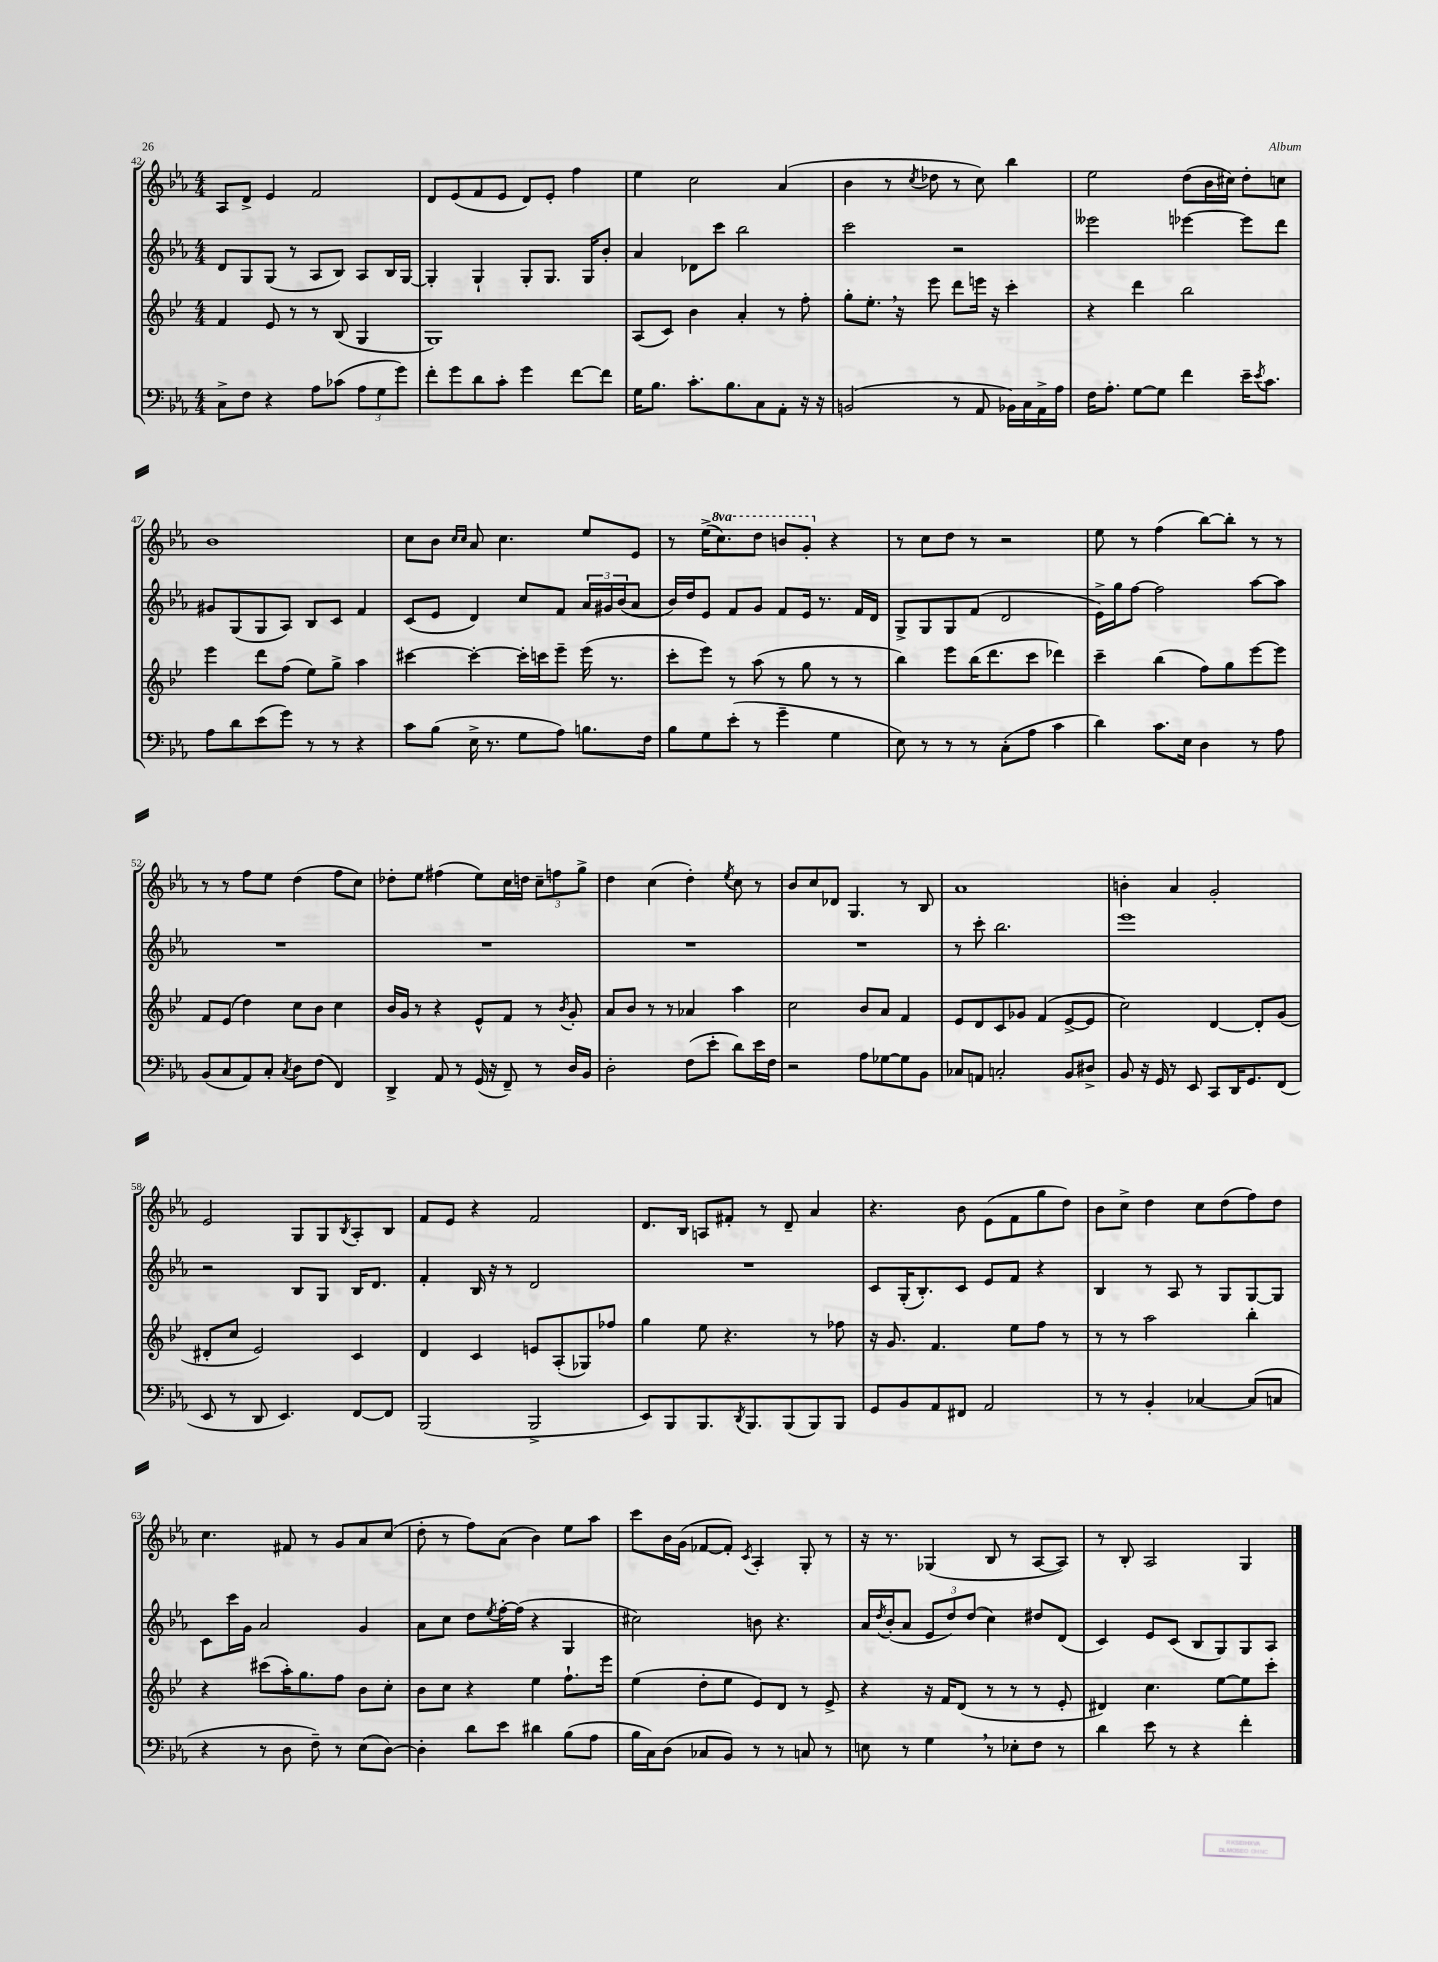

**kern	**kern	**kern	**kern
*part4	*part3	*part2	*part1
*staff4	*staff3	*staff2	*staff1
*clefF4	*clefG2	*clefG2	*clefG2
*k[b-e-a-]	*k[b-e-]	*k[b-e-a-]	*k[b-e-a-]
*M4/4	*M4/4	*M4/4	*M4/4
=42	=42	=42	=42
8C^\L	4f/	8d/L	8A-/L
8F\J	.	8G/	8d^/J
4r	8e-/	(8G/J	4e-/
.	8r	8r	.
8A-\L	8r	8A-/L	2f/
(8c-X\J	(8B-/	8B-/J)	.
12A-\L	4G/	8A-/L	.
12G\	.	.	.
.	.	16B-/L	.
12g\J)	.	.	.
.	.	[16G/JJ	.
=43	=43	=43	=43
8f'\L	1G)	4G'/]	8d/L
8g\	.	.	(8e-/
8d\	.	4G`/	8f/
8c'\J	.	.	8e-/J
4g\	.	8G'/L	8d/L)
.	.	8.G/J	8e-'/J
[8f\L	.	.	4ff\
.	.	16G/KL	.
8f\J]	.	8b-'/J	.
=44	=44	=44	=44
16G\KL	(8A/L	4a-/	4ee-\
8.B-\J	.	.	.
.	8c/J)	.	.
8.c'\L	4b-\	8d-X\L	2cc\
.	.	8ccc\J	.
8.B-\	.	.	.
.	4a'/	2bb-\	.
8C\	.	.	.
8AA-'\J	8r	.	(4a-/
16r	8ff'\	.	.
16r	.	.	.
=45	=45	=45	=45
(2BBn/	8gg'\L	2ccc\	4b-\
.	8.ee-',\J	.	.
.	.	.	8r
.	16r	.	.
.	.	.	8qcc/
.	8eee-\	.	8dd-X\
8r	8ddd\L	2r	8r
8AA-/	16eeen\Jk	.	8cc\)
.	16r	.	.
16BB-X\LL)	4ccc'\	.	4bb-\
16C\	.	.	.
16AA-^\	.	.	.
16A-\JJ	.	.	.
=46	=46	=46	=46
16F\KL	4r	2eee--X\	2ee-\
8.A-'\J	.	.	.
[8G\L	4ddd\	.	.
8G\J]	.	.	.
4f\	2bb-\	[4eee-X\	(8dd\L
.	.	.	16b-\L
.	.	.	16cc#X\JJ)
16e-~\KL	.	8eee-\L]	8dd'\L
8qe-/	.	.	.
8.c\J	.	.	.
.	.	8ddd\J	8ccn\J
!!LO:LB:g=z
=47	=47	=47	=47
8A-\L	4eee-\	8g#X/L	1b-
8d\	.	(8G/	.
(8e-\	8ddd\L	8G/	.
8g\J)	(8ff\J	8A-/J)	.
8r	8ee-\L)	8B-/L	.
8r	8gg^\J	8c/J	.
4r	4aa\	4f/	.
=48	=48	=48	=48
8c\L	[4ccc#X\	(8c/L	8cc\L
(8B-\J	.	8e-/J	8b-\J
.	.	.	16qqcc/LL
.	.	.	16qqcc/JJ
16E-^\	4ccc#'\_	4d/)	8a-/
8.r	.	.	.
.	.	.	4.cc\
8G\L	16ccc#'\LL]	8cc/L	.
.	16cccn\J	.	.
8A-\J)	8eee-~\J	8f/J	.
8.Bn\L	(16eee-\	24a-/LL	8ee-/L
.	.	24g#X/	.
.	8.r	.	.
.	.	(24b-/J	.
.	.	8a-/J	8e-/J
16F\Jk	.	.	.
=49	=49	=49	=49
8B-\L	8ccc'\L	16b-/LL)	8r
.	.	16dd/J	.
8G\	8eee-\J)	8e-/J	(16ee-^\KL
*	*	*	*8va
.	.	.	8.ccc\)
(8e-'\J	8r	8f/L	.
8r	(8aa\	8g/J	8ddd\J
4g~\	8r	8f/L	8bbn/L
.	8gg\	16e-/Jk	8gg'/J
.	.	8.r	.
*	*	*	*X8va
4G\	8r	.	4r
.	8r	16f/LL	.
.	.	16d/JJ	.
=50	=50	=50	=50
8E-\)	4bb-\)	8G^/L	8r
8r	.	8G/	8cc\L
8r	8eee-\L	8G/	8dd\J
8r	(16bb-\K	(8f/J	8r
.	8.ddd\	.	.
(8C'\L	.	2d/	2r
8A-\J	8ccc\J	.	.
4c\	4ddd-X\)	.	.
=51	=51	=51	=51
4d\)	4ccc~\	16e-^\LL)	8ee-\
.	.	16gg\J	.
.	.	[8ff\J	8r
8.c\L	(4bb-\	2ff\]	(4ff\
16E-\Jk	.	.	.
4D\	8ff\L)	.	[8bb-\L)
.	8gg\	.	8bb-'\J]
8r	[8eee-\	[8aa-\L	8r
8A-\	8eee-\J]	8aa-\J]	8r
!!LO:LB:g=z
=52	=52	=52	=52
(8BB-/L	8f/L	1r	8r
8C/	(8e-/J	.	8r
8AA-/)	4dd\)	.	8ff\L
8C'/J	.	.	8ee-\J
8qC/	.	.	.
8D\L	8cc\L	.	(4dd\
(8F\J	8b-\J	.	.
4FF/)	4cc\	.	8ff\L
.	.	.	8cc\J)
=53	=53	=53	=53
4DD^/	16b-/LL	1r	8dd-X'\L
.	16g/JJ	.	.
.	8r	.	8ee-\J
8AA-/	4r	.	(4ff#X\
8r	.	.	.
(16GG/	8e-^^/L	.	8ee-\L)
16r	.	.	.
8FF~/)	8f/J	.	16cc\L
.	.	.	16ddn\JJ
8r	8r	.	12cc~\L
.	.	.	12ffn\
.	8qb-/	.	.
16D/LL	8g'/	.	.
.	.	.	12gg^\J
16BB-/JJ	.	.	.
=54	=54	=54	=54
2D'\	8a/L	1r	4dd\
.	8b-/J	.	.
.	8r	.	(4cc\
.	8r	.	.
(8F\L	4a-X/	.	4dd'\)
8e-'\J	.	.	.
.	.	.	8qee-/
8d\L)	4aa\	.	8cc\
16e-\L	.	.	8r
16F\JJ	.	.	.
=55	=55	=55	=55
2r	2cc\	1r	8b-/L
.	.	.	8cc/
.	.	.	8d-X/J
.	.	.	4.G/
8A-\L	8b-/L	.	.
[8G-X\	8a/J	.	.
8G-\]	4f/	.	8r
8BB-\J	.	.	8B-/
=56	=56	=56	=56
8C-X/L	8e-/L	8r	1a-
8AAn/J	8d/	8ccc'\	.
2Cn'/	8c/	2.bb-\	.
.	8g-X/J	.	.
.	(4f/	.	.
8BB-/L	[8e-^/L	.	.
8D#X^/J	8e-/J]	.	.
=57	=57	=57	=57
8BB-/	2cc\)	1eee-	4bn'\
16r	.	.	.
16GG/	.	.	.
8r	.	.	4a-/
8EE-/	.	.	.
8CC/L	[4d/	.	2g'/
16DD/K	.	.	.
8.GG/	.	.	.
.	8d'/L]	.	.
(8FF/J	(8g/J	.	.
!!LO:LB:g=z
=58	=58	=58	=58
8EE-/	8d#X'/L	2r	2e-/
8r	8cc/J	.	.
8DD/	2e-/)	.	.
4.EE-/)	.	.	.
.	.	8B-/L	8G/L
.	.	8G/J	8G/
.	.	.	8qB-/
[8FF/L	4c/	16B-/KL	8A-'/
.	.	8.d/J	.
8FF/J]	.	.	8B-/J
=59	=59	=59	=59
(2BBB-/	4d/	4f'/	8f/L
.	.	.	8e-/J
.	4c/	16B-/	4r
.	.	16r	.
.	.	8r	.
2BBB-^/	8en/L	2d/	2f/
.	(8A'/	.	.
.	8G-X/)	.	.
.	8ff-X/J	.	.
=60	=60	=60	=60
8EE-/L)	4gg\	1r	8.d/L
8BBB-/	.	.	.
.	.	.	16B-/Jk
8.BBB-/	8ee-\	.	8An/L
.	4.r	.	8f#X'/J
8qDD/	.	.	.
8.BBB-/	.	.	.
.	.	.	8r
(8BBB-/	.	.	8d~/
8BBB-/)	8r	.	4a-/
8BBB-/J	8ff-X\	.	.
=61	=61	=61	=61
8GG/L	16r	8c/L	4.r
.	8.g/	.	.
8BB-/	.	(16G'/K	.
.	.	8.B-'/)	.
8AA-/	4.f/	.	.
8FF#X/J	.	8c/J	8b-\
2AA-/	.	8e-/L	(8e-\L
.	8ee-\L	8f/J	8f\
.	8ff\J	4r	8gg\
.	8r	.	8dd\J)
=62	=62	=62	=62
8r	8r	4B-/	8b-\L
8r	8r	.	8cc^\J
4BB-'/	2aa\	8r	4dd\
.	.	8A-/	.
[4C-X/	.	8r	8cc\L
.	.	8G/L	(8dd\
(8C-/L]	4bb-'\	[8G/	8ff\)
8Cn/J	.	8G/J]	8dd\J
!!LO:LB:g=z
=63	=63	=63	=63
4r	4r	8c\L	4.cc\
.	.	16ccc\L	.
.	.	16g\JJ	.
8r	(8ccc#X\L	2a-/	.
8D\	16aa'\K)	.	8f#X/
.	8.gg\	.	.
8F~\)	.	.	8r
8r	8ff\J	.	8g/L
(8E-\L	8b-\L	4g/	8a-/
[8D\J)	8cc'\J	.	(8cc/J
=64	=64	=64	=64
4D'\]	8b-\L	8a-\L	8dd'\
.	8cc\J	8cc\J	8r
8d\L	4r	8dd\L	8ff\L)
.	.	8qee-/	.
8e-\J	.	[16ff'\L	(8a-\J
.	.	(16ff\JJ]	.
4d#X\	4ee-\	4r	4b-\)
(8B-\L	8.ff`\L	4G/	8ee-\L
8A-\J	.	.	8aa-\J
.	16eee-\Jk	.	.
=65	=65	=65	=65
16B-\LL	(4ee-\	2cc#X\)	8ccc\L
16C\J)	.	.	.
(8D\J	.	.	16b-\L
.	.	.	(16g\JJ
8C-X/L	8dd'\L	.	[8f-X/L
8BB-/J)	8ee-\J	.	8f-'/J])
.	.	.	8qc/
8r	8e-/L)	8bn\	4A-'/
8r	8d/J	4.r	.
8Cn/	8r	.	8G'/
8r	8e-^/	.	8r
=66	=66	=66	=66
8En\	4r	16a-/LL	16r
.	.	8qdd/	.
.	.	(16b-'/J	8.r
8r	.	8a-/J	.
4G,\	16r	12e-/L	(4G-X/
.	16f/KL	.	.
.	.	12dd/)	.
.	(8d/J	.	.
.	.	(12dd/J	.
8r	8r	4cc\)	8B-/
8E-X'\L	8r	.	8r
8F\J	8r	8dd#X/L	[8A-/L
8r	8e-'/	(8d/J	8A-/J])
=67	=67	=67	=67
4d\	4d#X/)	4c/)	8r
.	.	.	8B-'/
8e-\	4.cc\	8e-/L	2A-/
8r	.	(8c/J	.
4r	.	8B-/L	.
.	[8ee-\L	8G/)	.
4f'\	8ee-\]	8G/	4G/
.	8ccc'\J	8A-/J	.
==	==	==	==
*-	*-	*-	*-
